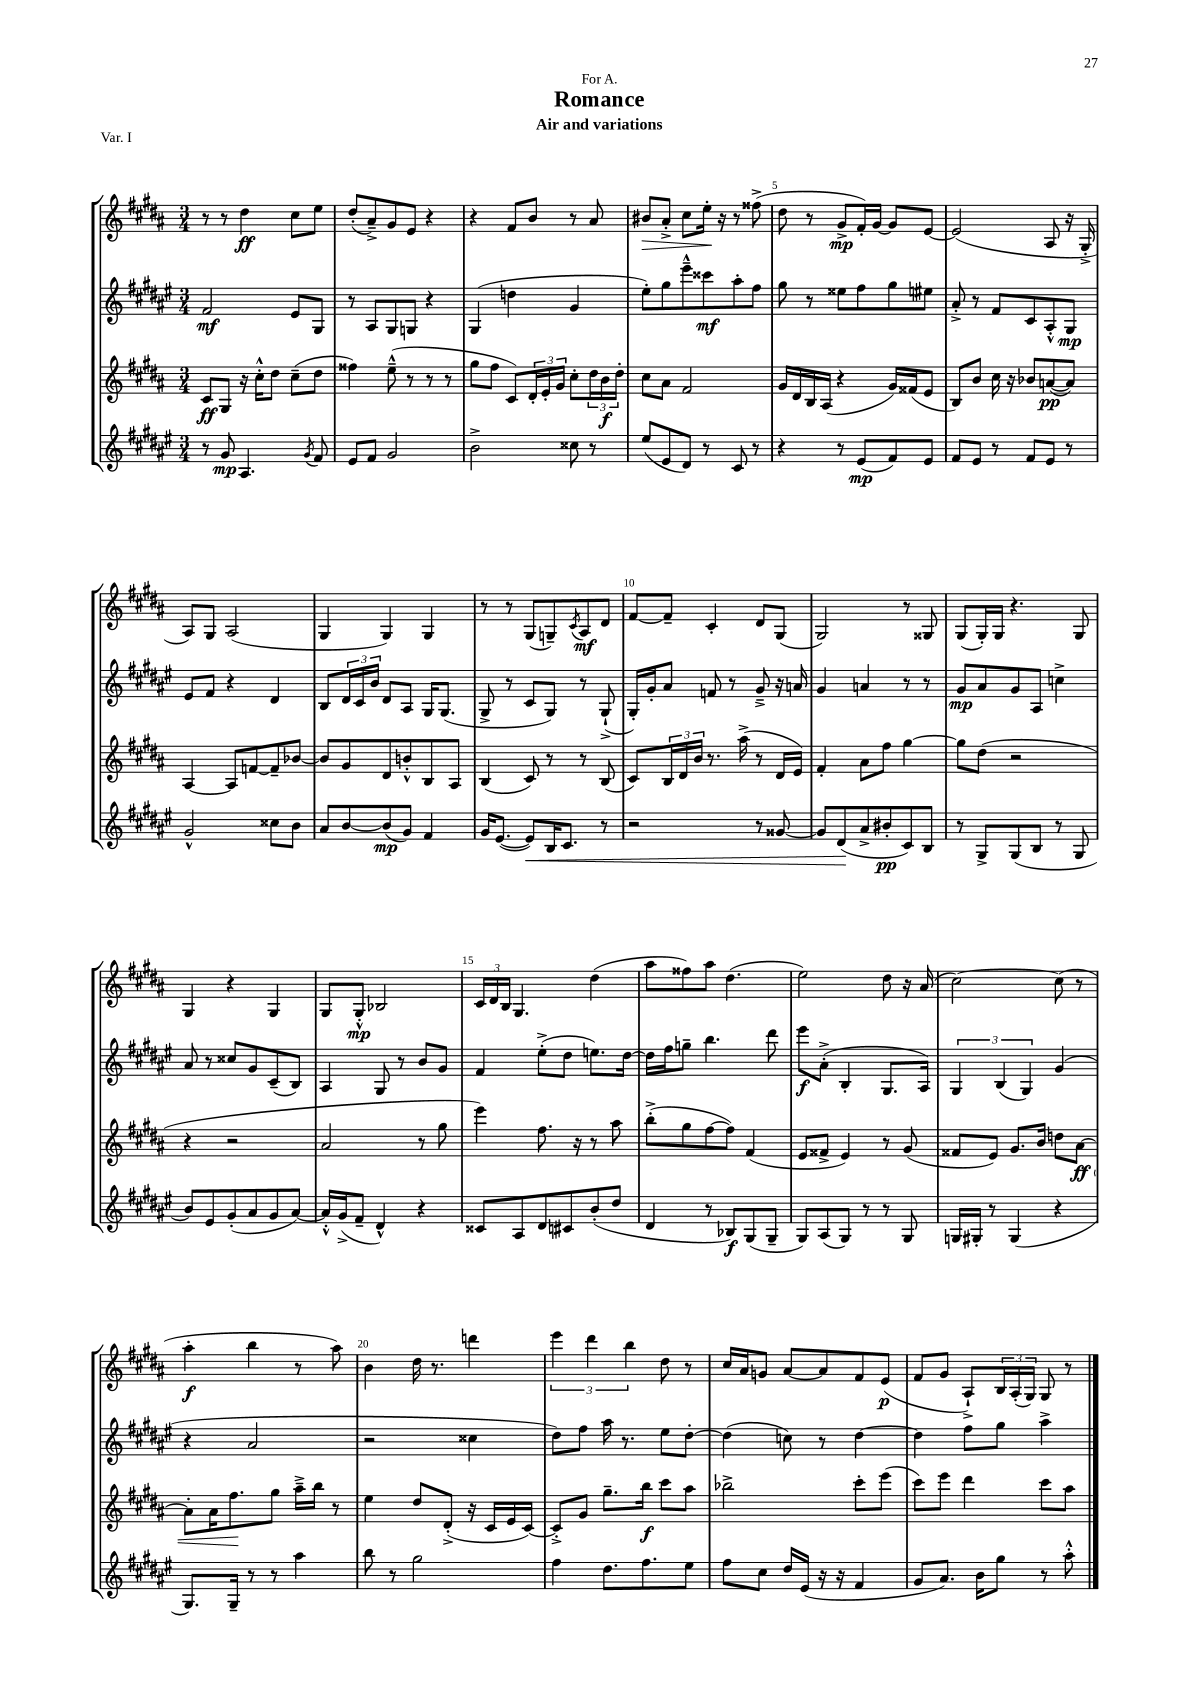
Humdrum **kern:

**kern	**dynam	**kern	**dynam	**kern	**dynam	**kern	**dynam
*part4	*part4	*part3	*part3	*part2	*part2	*part1	*part1
*staff4	*staff4	*staff3	*staff3	*staff2	*staff2	*staff1	*staff1
*clefG2	*	*clefG2	*	*clefG2	*	*clefG2	*
*k[f#c#g#d#a#e#]	*	*k[f#c#g#d#a#]	*	*k[f#c#g#d#a#e#]	*	*k[f#c#g#d#a#]	*
*M3/4	*	*M3/4	*	*M3/4	*	*M3/4	*
=1	=1	=1	=1	=1	=1	=1	=1
8r	.	8c#/L	ff	2f#/	mf	8r	.
8g#/	mp	8G#/J	.	.	.	8r	.
4.A#/	.	16r	.	.	.	4dd#\	ff
.	.	16cc#'^^\KL	.	.	.	.	.
.	.	8dd#\J	.	.	.	.	.
.	.	(8cc#~\L	.	8e#/L	.	8cc#\L	.
8qg#/	.	.	.	.	.	.	.
8f#/	.	8dd#\J	.	8G#/J	.	8ee\J	.
=2	=2	=2	=2	=2	=2	=2	=2
8e#/L	.	4ff##X\)	.	8r	.	(8dd#'/L	.
8f#/J	.	.	.	8A#/L	.	8a#~^/)	.
2g#/	.	(8ee~^^\	.	8G#/	.	8g#/	.
.	.	8r	.	8Gn/J	.	8e/J	.
.	.	8r	.	4r	.	4r	.
.	.	8r	.	.	.	.	.
=3	=3	=3	=3	=3	=3	=3	=3
2b^\	.	8gg#\L	.	(4G#/	.	4r	.
.	.	8ff#\J	.	.	.	.	.
.	.	8c#/L)	.	4ddn\	.	8f#/L	.
.	.	24d#'/L	.	.	.	8b/J	.
.	.	24e'/	.	.	.	.	.
.	.	24g#/JJ	.	.	.	.	.
8cc##X\	.	8cc#'\L	.	4g#/	.	8r	.
8r	.	24dd#\L	.	.	.	8a#/	.
.	.	24b\	f	.	.	.	.
.	.	24dd#'\JJ	.	.	.	.	.
=4	=4	=4	=4	=4	=4	=4	=4
!	!	!	!	!	!	!	!LO:HP:b
(8ee#/L	.	8cc#\L	.	8ee#'\L)	.	8b#X/L	>
8e#/	.	8a#\J	.	8gg#\	.	8a#'^/J	.
8d#/J)	.	2f#/	.	8eee#~^^\	.	8cc#\L	.
8r	.	.	.	8ccc##X\	mf	16ee'\Jk	.
.	.	.	.	.	.	16r	]
8c#/	.	.	.	8aa#'\	.	8r	.
8r	.	.	.	8ff#\J	.	(8ff##X^\	.
=5	=5	=5	=5	=5	=5	=5	=5
4r	.	16g#/LL	.	8gg#\	.	8dd#\	.
.	.	16d#/	.	.	.	.	.
.	.	16B/	.	8r	.	8r	.
.	.	(16A#/JJ	.	.	.	.	.
8r	.	4r	.	8ee##X\L	.	8g#^/L	mp
(8e#/L	mp	.	.	8ff#\	.	16f#'/L)	.
.	.	.	.	.	.	[16g#/JJ	.
8f#/)	.	16g#/LL)	.	8gg#\	.	8g#/L]	.
.	.	(16f##X/J	.	.	.	.	.
8e#/J	.	8e/J	.	8ee#X\J	.	[8e/J	.
=6	=6	=6	=6	=6	=6	=6	=6
8f#/L	.	8B/L)	.	8a#'^/	.	(2e/]	.
8e#/J	.	8b/J	.	8r	.	.	.
8r	.	16cc#\	.	8f#/L	.	.	.
.	.	16r	.	.	.	.	.
8f#/L	.	8b-X/L	.	8c#/	.	.	.
8e#/J	.	([8an/	pp	8A#'^^/	.	8A#/	.
8r	.	8a/J])	.	8G#/J	mp	16r	.
.	.	.	.	.	.	16G#'^/	.
!!LO:LB:g=z
=7	=7	=7	=7	=7	=7	=7	=7
2g#^^/	.	[4A#/	.	8e#/L	.	8A#/L)	.
.	.	.	.	8f#/J	.	8G#/J	.
.	.	8A#/L]	.	4r	.	(2A#/	.
.	.	[8fn/	.	.	.	.	.
8cc##X\L	.	8f~/]	.	4d#/	.	.	.
8b\J	.	[8b-X/J	.	.	.	.	.
=8	=8	=8	=8	=8	=8	=8	=8
8a#/L	.	8b-/L]	.	8B/L	.	4G#/	.
[8b/	.	8g#/	.	24d#/L	.	.	.
.	.	.	.	24c#/	.	.	.
.	.	.	.	24b/JJ	.	.	.
(8b/]	mp	8d#/	.	8d#/L	.	4G#/)	.
8g#/J)	.	8bn'^^/	.	8A#/J	.	.	.
4f#/	.	8B/	.	16G#/KL	.	4G#/	.
.	.	.	.	(8.G#/J	.	.	.
.	.	8A#/J	.	.	.	.	.
=9	=9	=9	=9	=9	=9	=9	=9
16g#/KL	.	(4B/	.	8G#^/	.	8r	.
([8.e#/J	.	.	.	.	.	.	.
.	.	.	.	8r	.	8r	.
!	!LO:HP:b	!	!	!	!	!	!
8e#/L])	<	8c#/)	.	8c#/L	.	(8G#/L	.
16B/K	.	8r	.	8G#/J)	.	8Gn~/)	.
8.c#/J	.	.	.	.	.	.	.
.	.	.	.	.	.	8qc#/	.
.	.	8r	.	8r	.	8A#/	mf
8r	.	(8B/	.	(8G#`^/	.	8d#/J	.
=10	=10	=10	=10	=10	=10	=10	=10
2r	.	8c#/L)	.	16G#'/LL)	.	[8f#/L	.
.	.	.	.	16g#'/J	.	.	.
.	.	24B/L	.	8a#/J	.	8f#~/J]	.
.	.	24d#/	.	.	.	.	.
.	.	24b/JJ	.	.	.	.	.
.	.	8.r	.	8fn/	.	4c#'/	.
.	.	.	.	8r	.	.	.
.	.	(16aa#^\	.	.	.	.	.
8r	.	8r	.	8g#~^/	.	8d#/L	.
[8g##X/	.	16d#/LL	.	16r	.	(8G#/J	.
.	.	16e/JJ)	.	16an/	.	.	.
=11	=11	=11	=11	=11	=11	=11	=11
8g##/L]	.	4f#'/	.	4g#/	.	2G#/)	.
(8d#/	.	.	.	.	.	.	.
8a#^/	[	8a#\L	.	4an/	.	.	.
8b#X'/	pp	8ff#\J	.	.	.	.	.
8c#/)	.	[4gg#\	.	8r	.	8r	.
8B/J	.	.	.	8r	.	8G##X/	.
=12	=12	=12	=12	=12	=12	=12	=12
8r	.	8gg#\L]	.	8g#/L	mp	(8G#/L	.
8G#^/L	.	(8dd#\J	.	8a#/	.	16G#'/L)	.
.	.	.	.	.	.	16G#/JJ	.
(8G#/	.	2r	.	8g#/	.	4.r	.
8B/J	.	.	.	8A#/J	.	.	.
8r	.	.	.	4ccn^\	.	.	.
8G#/	.	.	.	.	.	8G#/	.
!!LO:LB:g=z
=13	=13	=13	=13	=13	=13	=13	=13
8b/L)	.	4r	.	8a#/	.	4G#/	.
8e#/	.	.	.	8r	.	.	.
(8g#'/	.	2r	.	8cc##X/L	.	4r	.
8a#/	.	.	.	8g#/	.	.	.
8g#/	.	.	.	(8c#~/	.	4G#/	.
[8a#/J)	.	.	.	8B/J)	.	.	.
=14	=14	=14	=14	=14	=14	=14	=14
16a#'^^/LL]	.	2a#/	.	4A#/	.	8G#/L	.
(16g#^/J	.	.	.	.	.	.	.
8f#~/J	.	.	.	.	.	8G#'^^/J	mp
4d#^^/)	.	.	.	8G#/	.	2B-X/	.
.	.	.	.	8r	.	.	.
4r	.	8r	.	8b/L	.	.	.
.	.	8gg#\	.	8g#/J	.	.	.
=15	=15	=15	=15	=15	=15	=15	=15
8c##X/L	.	4eee\)	.	4f#/	.	24c#/LL	.
.	.	.	.	.	.	24d#/	.
.	.	.	.	.	.	24B/JJ	.
8A#/	.	.	.	.	.	4.G#/	.
8d#/	.	8.ff#\	.	(8ee#'^\L	.	.	.
8c#X/	.	.	.	8dd#\J	.	.	.
.	.	16r	.	.	.	.	.
(8b'/	.	8r	.	8.een\L)	.	(4dd#\	.
8dd#/J	.	8aa#\	.	.	.	.	.
.	.	.	.	[16dd#\Jk	.	.	.
=16	=16	=16	=16	=16	=16	=16	=16
4d#/	.	(8bb'^\L	.	16dd#\LL]	.	8aa#\L	.
.	.	.	.	16ff#\J	.	.	.
.	.	8gg#\	.	8ggn~\J	.	8ff##X\)	.
8r	.	[8ff#\	.	4.bb\	.	8aa#\J	.
8B-X/L)	f	8ff#\J])	.	.	.	(4.dd#\	.
(8G#/	.	(4f#/	.	.	.	.	.
8G#~/J	.	.	.	8ddd#\	.	.	.
=17	=17	=17	=17	=17	=17	=17	=17
8G#/L)	.	8e/L	.	8eee#\L	f	2ee\)	.
(8A#/	.	8f##X^/J	.	(8a#'^\J	.	.	.
8G#/J)	.	4e/)	.	4B'/	.	.	.
8r	.	.	.	.	.	.	.
8r	.	8r	.	8.G#/L	.	8dd#\	.
8G#/	.	(8g#/	.	.	.	16r	.
.	.	.	.	16A#/Jk)	.	(16a#/	.
=18	=18	=18	=18	=18	=18	=18	=18
16Gn/LL	.	8f##X/L	.	6G#/	.	[2cc#\)	.
16G#X'/JJ	.	.	.	.	.	.	.
8r	.	8e/J)	.	.	.	.	.
.	.	.	.	(6B/	.	.	.
(4G#/	.	8.g#/L	.	.	.	.	.
.	.	.	.	6G#/)	.	.	.
.	.	16b/Jk	.	.	.	.	.
4r	.	8ddn\L	.	(4g#/	.	(8cc#\]	.
!	!	!	!LO:HP:b	!	!	!	!
.	.	[8a#\J	< ff	.	.	8r	.
!!LO:LB:g=z
=19	=19	=19	=19	=19	=19	=19	=19
8.G#/L)	.	8a#'\L]	.	4r	.	4aa#'\	f
.	.	16a#\K	.	.	.	.	.
16G#~/Jk	.	8.ff#\	.	.	.	.	.
8r	.	.	.	2a#/	.	4bb\	.
8r	.	8gg#\J	[	.	.	.	.
4aa#\	.	16aa#~^\LL	.	.	.	8r	.
.	.	16bb\JJ	.	.	.	.	.
.	.	8r	.	.	.	8aa#\)	.
=20	=20	=20	=20	=20	=20	=20	=20
8bb\	.	4ee\	.	2r	.	4b\	.
8r	.	.	.	.	.	.	.
2gg#\	.	8dd#/L	.	.	.	16dd#\	.
.	.	.	.	.	.	8.r	.
.	.	(8d#'^/J	.	.	.	.	.
.	.	16r	.	4cc##X\	.	4dddn\	.
.	.	16c#/LL	.	.	.	.	.
.	.	16e/	.	.	.	.	.
.	.	[16c#/JJ)	.	.	.	.	.
=21	=21	=21	=21	=21	=21	=21	=21
4ff#\	.	8c#'^/L]	.	8dd#\L)	.	6eee\	.
.	.	8g#/J	.	8ff#\J	.	.	.
.	.	.	.	.	.	6ddd#\	.
8.dd#\L	.	8.gg#~\L	.	16aa#\	.	.	.
.	.	.	.	8.r	.	.	.
.	.	.	.	.	.	6bb\	.
8.ff#\	.	16bb\Jk	f	.	.	.	.
.	.	8ccc#\L	.	8ee#\L	.	8dd#\	.
8ee#\J	.	8aa#\J	.	[8dd#'\J	.	8r	.
=22	=22	=22	=22	=22	=22	=22	=22
8ff#\L	.	2bb-X^\	.	(4dd#\]	.	16cc#/LL	.
.	.	.	.	.	.	16a#/J	.
8cc#\J	.	.	.	.	.	8gn/J	.
16dd#/LL	.	.	.	8ccn\)	.	[8a#/L	.
(16e#/JJ	.	.	.	.	.	.	.
16r	.	.	.	8r	.	8a#/]	.
16r	.	.	.	.	.	.	.
4f#/	.	8ccc#'\L	.	[4dd#\	.	8f#/	.
.	.	(8eee\J	.	.	.	(8e/J	p
=23	=23	=23	=23	=23	=23	=23	=23
8g#/L	.	8ccc#\L)	.	4dd#\]	.	8f#/L	.
8.a#/J)	.	8eee\J	.	.	.	8g#/J	.
.	.	4ddd#\	.	8ff#\L	.	8A#`^/L)	.
16b\KL	.	.	.	.	.	.	.
8gg#\J	.	.	.	8gg#\J	.	24B/L	.
.	.	.	.	.	.	(24A#'/	.
.	.	.	.	.	.	24G#/JJ)	.
8r	.	8ccc#\L	.	4aa#^\	.	8G#/	.
8aa#'^^\	.	8aa#\J	.	.	.	8r	.
==	==	==	==	==	==	==	==
*-	*-	*-	*-	*-	*-	*-	*-
